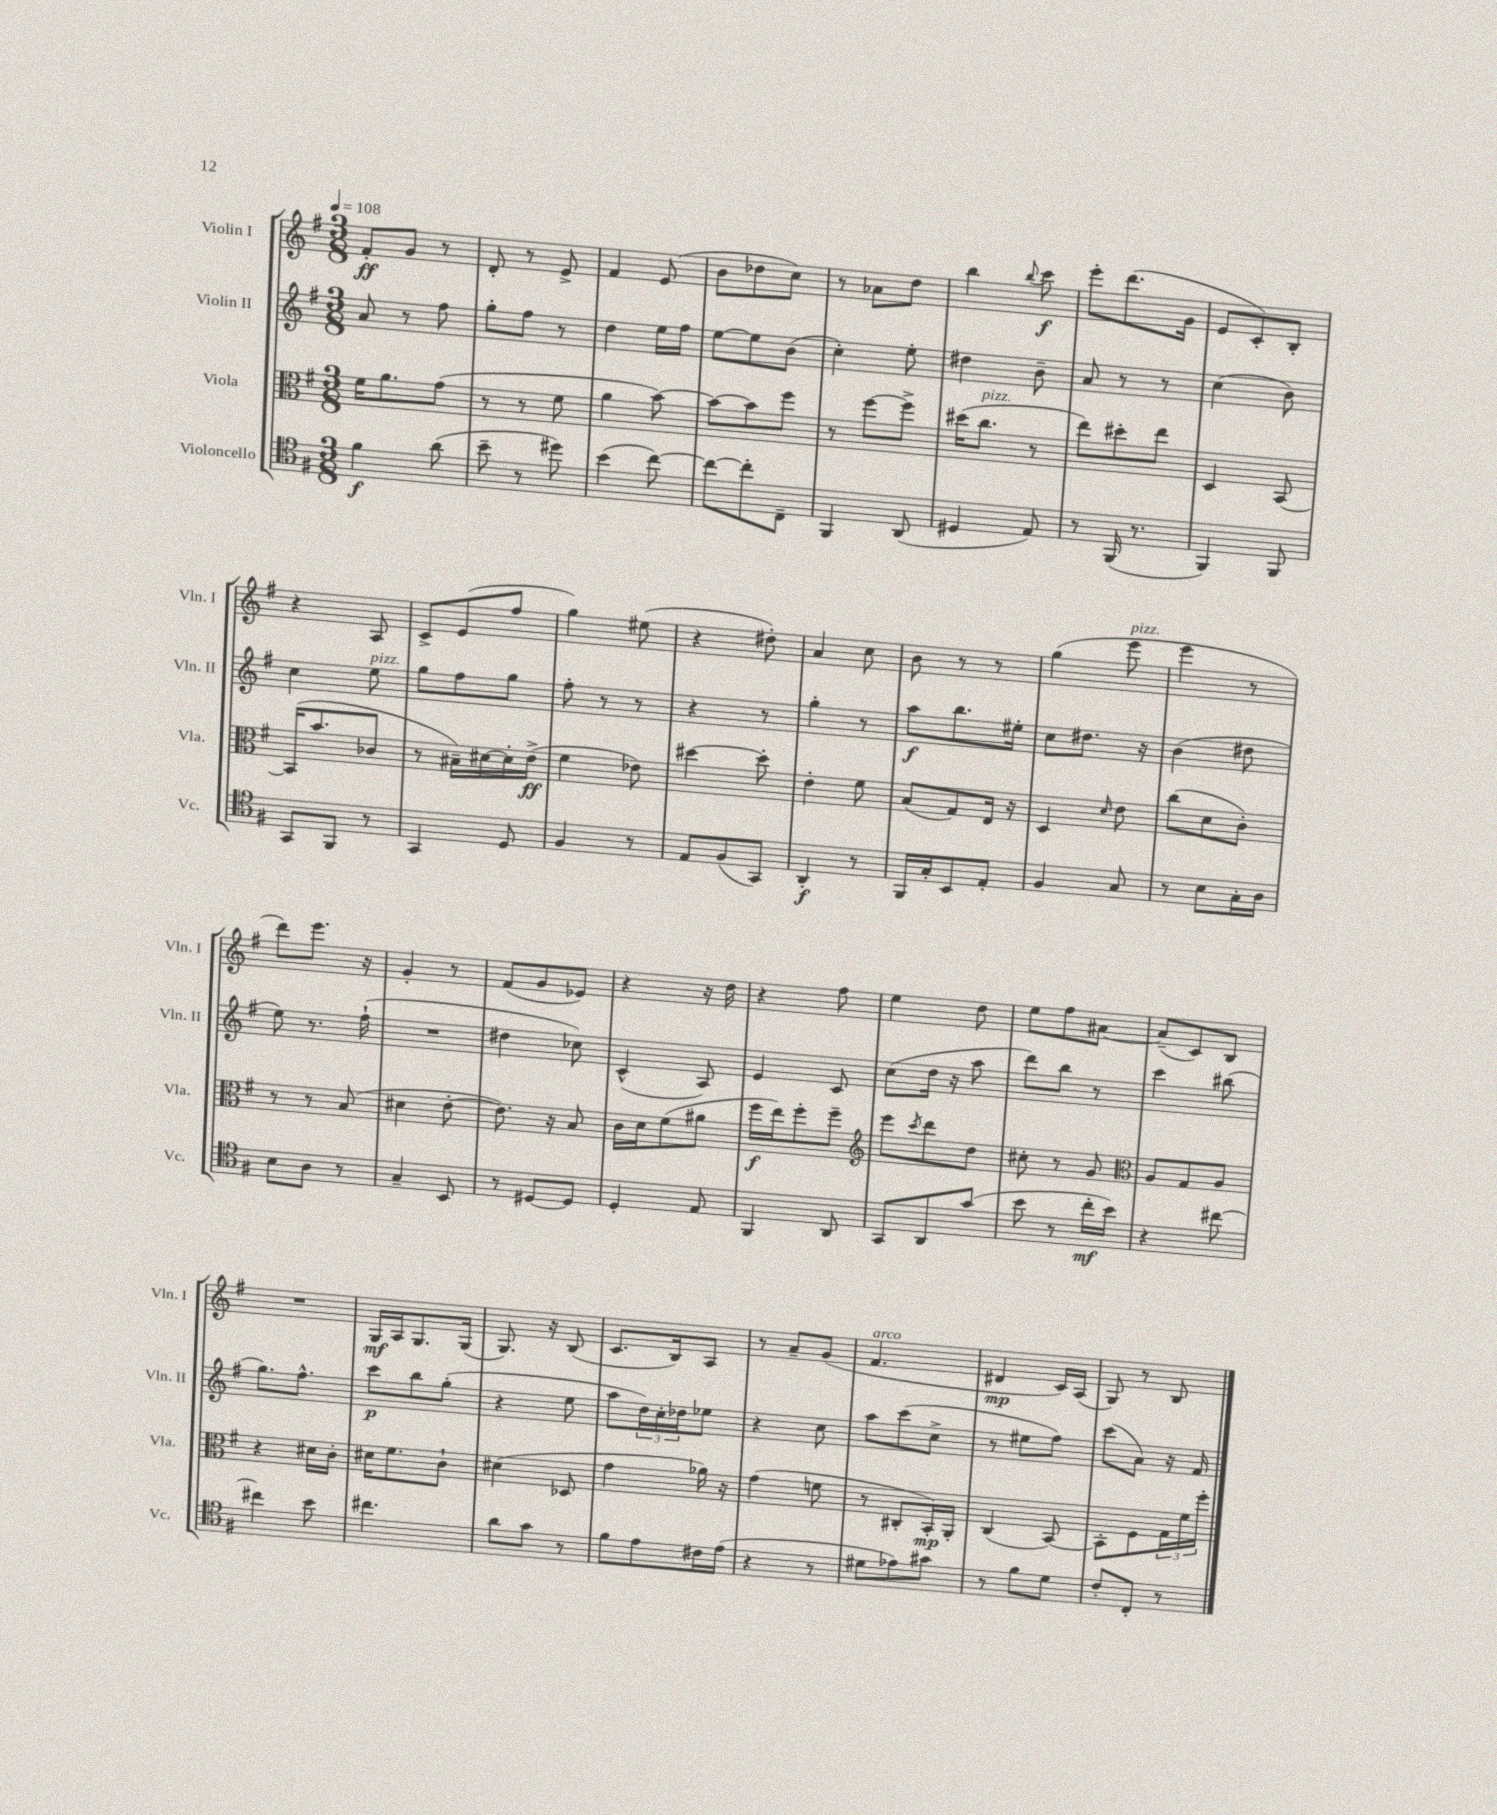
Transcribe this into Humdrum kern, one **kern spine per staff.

**kern	**kern	**kern	**kern
*staff4	*staff3	*staff2	*staff1
*clefC4	*clefC3	*clefG2	*clefG2
*k[f#]	*k[f#]	*k[f#]	*k[f#]
*M3/8	*M3/8	*M3/8	*M3/8
*MM108	*MM108	*MM108	*MM108
4f#\	16f#\LK	8a/	8f#'/L
.	8.a\	.	.
.	.	8r	8g/J
(8a\	(8g\J	8ff#\	8r
=	=	=	=
8b~\	8r	8gg'\L	8d'/
8r	8r	8ff#\J	8r
8dd#\)	8f#\	8r	8e^/
=	=	=	=
(4b\	4a\	4dd\	4f#/
[8cc\)	[8b\)	16ee\LL	(8e/
.	.	16ff#\JJ	.
=	=	=	=
8cc\_L	8b\_L	[8ee\L	8b\L
8cc'\]	8b\]	8ee\]	8dd-\
8C~\J	8ff#\J	(8b\J	8cc\J)
=	=	=	=
4FF#/	8r	4cc'\)	8r
.	[8ff#\L	.	8a-\L
(8AA/	8ff#^\]J	8ee'\	8dd\J
=	=	=	=
4D#/	(16dd#\LK	4dd#\	4bb\
.	8.cc\J	.	.
.	.	.	8qqbb/
8E/)	8r	8b~\	8ccc\
=	=	=	=
8r	8ee\L)	8a/	8eee'\L
(16FF#/	8dd#'\	8r	(8.ddd\
8.r	.	.	.
.	8ee\J	8r	.
.	.	.	16g\Jk
=	=	=	=
4FF#/)	4D/	(4cc\	8e/L
.	.	.	8c'/)
8FF#/	[8BB/	8b\)	8B'/J
=	=	=	=
8GG/L	(16BB/]LK	4cc\	4r
.	8.b/	.	.
8FF#/J	.	.	.
8r	8c-/J	8ee\	8A/
=	=	=	=
4GG/	8r	8gg\L	8c^/L
.	16B#~\LL)	8ff#\	(8e/
.	[16d#\	.	.
8D/	16d#'\]	8gg\J	8ff#/J
.	(16e^\JJ	.	.
=	=	=	=
4F#/	4f#\	8ff#'\	4gg\)
.	.	8r	.
8r	8e-\)	8r	(8ee#\
=	=	=	=
8E/L	[4dd#\	4r	4r
(8F#/	.	.	.
8GG/J)	8dd#'\]	8r	8dd#'\)
=	=	=	=
4AA'/	4e'\	4gg'\	4a/
8r	8f#\	8r	8cc\
=	=	=	=
16FF#/LL	(8B/L	8aa\L	8b\
16G'/J	.	.	.
8BB/	8G/)	8.bb\	8r
8E'/J	16E/Jk	.	8r
.	16r	16ee#'\Jk	.
=	=	=	=
4F#/	4D/	8cc\L	(4gg\
.	.	8.dd#\J	.
.	16qqd/	.	.
8G/	8e\	.	8eee\
.	.	16r	.
=	=	=	=
8r	(8cc\L	(4b\	4eee\
8B\L	8d\	.	.
16G'\L	8c'\J)	8dd#\	8r
16A\JJ	.	.	.
=	=	=	=
8B\L	8r	8ee\)	8ddd\L)
8A\J	8r	8.r	8.eee\J
8r	(8B/	.	.
.	.	(16ff#`\	16r
=	=	=	=
4G~/	4d#\	4.r	4g'/
8BB/	[8e'\	.	8r
=	=	=	=
8r	8.e\])	4dd#\	(8f#/L
[8D#/L	.	.	8g/
.	16r	.	.
8D#/]J	8B/	8cc-\)	8e-/J)
=	=	=	=
4D'/	16c\LL	(4c^^/	4r
.	16d\J	.	.
.	(8f#\	.	.
8E/	8a#\J	8A/)	16r
.	.	.	16dd\
=	=	=	=
4FF#/	16ff#\LL	4e/	4r
.	16ee\J)	.	.
.	8ff#'\	.	.
8AA/	8ff#~\J	8c/	8ff#\
=	=	=	=
*	*clefG2	*	*
8GG/L	8eee\L	(8cc\L	4ee\
.	8qccc/	.	.
8AA/	8ddd\	16dd\Jk	.
.	.	16r	.
(8g/J	8dd\J	8aa\	8dd\
=	=	=	=
8b\	8cc#'\	8ddd\L)	8ee\L
8r	8r	8bb\J	8ff#\
16cc'\LL	8g/	8r	[8a#\J
16b\JJ)	.	.	.
=	=	=	=
*	*clefC3	*	*
4r	8A/L	4ccc\	(8a#~/]L
.	8G/	.	8c/)
[8cc#\	8A/J	(8bb#\	8B/J
=	=	=	=
4cc#\]	4r	8.gg\L)	4.r
.	.	8.ff#^^\J	.
8b\	16d#\LL	.	.
.	16c'\JJ	.	.
=	=	=	=
4.cc#\	16d#\LK	8ccc\L	16G/LL
.	8.f#\	.	16A/J
.	.	8bb\	8.G/
.	8c`\J	(8gg'\J	.
.	.	.	(16G/Jk
=	=	=	=
8a\L	(4d#\	4r	8.G/)
8g\J	.	.	.
.	.	.	16r
8r	8D-/	8ee\	(8B/
=	=	=	=
8f#\L	4g\	8aa\L	8.c/L
8e\	.	24dd\L)	.
.	.	24cc'\	.
.	.	.	16B/k)
.	.	24dd-\J	.
16c#\L	16a-\)	8ee-\J	8A/J
(16e\JJ	16r	.	.
=	=	=	=
4r	(4g\	4r	8r
.	.	.	8a~/L
8r	8f\	8cc\	(8g/J
=	=	=	=
8d#\L	8r	8aa\L	4.f#/
8e-\)	8C#'/L	(8ccc\	.
8g#\J	16BB'/L)	8cc^\J	.
.	16AA'/JJ	.	.
=	=	=	=
8r	(4C/	8r	4d#/
8f#\L	.	8ee#\L	.
8d\J	[8BB/)	8ff#\J)	16c/LL)
.	.	.	(16A/JJ
=	=	=	=
8c'/L	8BB'\]L	(8ccc\L	8G/)
8C'/J	8F#\	8a\J)	8r
8r	24G\L	16r	8B/
.	24f#\	.	.
.	.	16f#/	.
.	24ff#'\JJ	.	.
==	==	==	==
*-	*-	*-	*-
